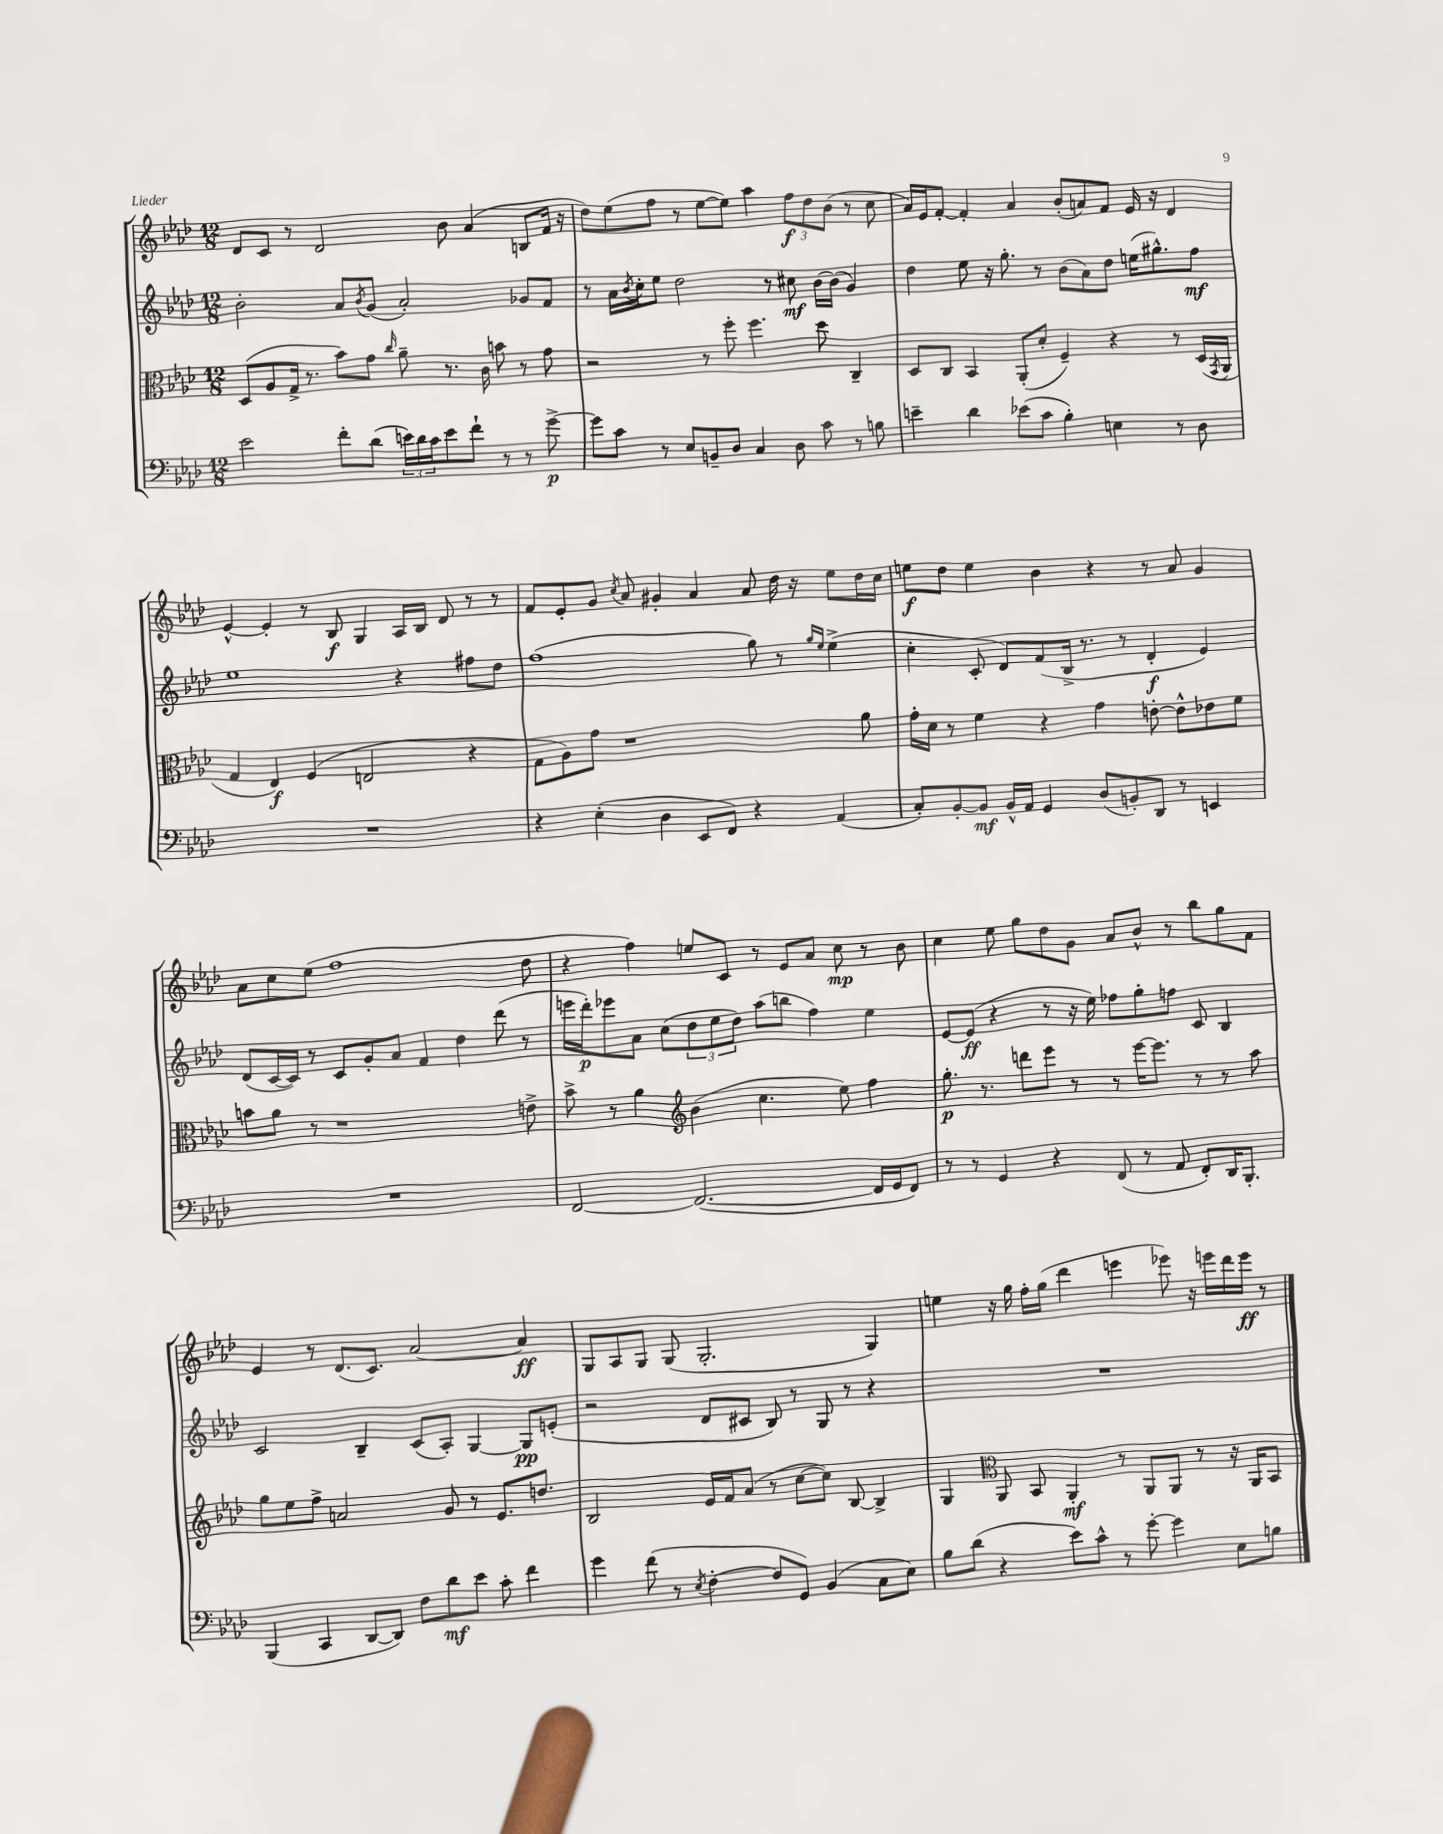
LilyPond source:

<<
\new StaffGroup <<
\new Staff = "s0" {
    \clef treble \key aes \major \numericTimeSignature \time 12/8
    des'8 c'8 r8 des'2 bes'8 aes'4( b8 f'16 r16 |
    des''8) ees''8( f''8 r8 ees''8~ ees''8) aes''4 \tuplet 3/2 { f''8\f des''8 bes'8( } r8 c''8 |
    aes'16) ees'16 f'8~-. f'4-. aes'4 bes'8-.( a'8) f'8 ees'16 r16 des'4 |
    ees'4~-^ ees'4-. r8 bes8\f g4 aes16 bes16 des'8 r8 r8 |
    f'8 ees'8-. g'8 \acciaccatura { c''8 } aes'8 gis'4-. aes'4 aes'8 des''16 r16 ees''8 des''16 c''16 |
    e''8\f des''8 e''4 bes'4 r4 r8 aes'8 g'4 |
    aes'8 c''8 ees''8( f''1 des''8 |
    r4 f''4) e''8 c'8 r8 ees'8 aes'8 c''8\mp r8 bes'8 |
    c''4 ees''8 g''8 des''8 g'8 aes'8 bes'8-^ r8 bes''8 g''8 f'8 |
    ees'4 r8 des'8.( c'8.) aes'2~ aes'4\ff |
    g8 aes8 g8 g8( g2.-. g4) |
    e''4 r16 g''16 f''16-. g''16( des'''4 e'''4 ees'''8) r16 e'''16 des'''16 e'''16\ff r8 \bar "|." |
}
\new Staff = "s1" {
    \clef treble \key aes \major \numericTimeSignature \time 12/8
    bes'2-. aes'8 \acciaccatura { bes'8 } g'8( aes'2-.) ges'8 f'8 |
    r8 aes'16 \acciaccatura { bes'8 } c''16-. ees''8 des''2 r8 cis''8\mf bes'16~ bes'16( g'4) |
    des''4 ees''8 r16 g''8.-. r8 bes'8( aes'8) des''8 e''16( gis''8.-^) f''8\mf |
    ees''1 r4 fis''8 des''8 |
    f''1( g''8) r8 \grace { g''16 ees''16 } ees''4->( |
    c''4-. c'8-. des'8) f'8( bes16-> r8. r8 des'4-.\f ees'4) |
    des'8( c'16~ c'16) r8 c'8 g'8-. aes'8 f'4 des''4 des'''8( r8 |
    e'''16 des'''16-.\p) ees'''8 aes'8 c''8( \tuplet 3/2 { des''8 ees''8 des''8) } aes''8( b''8 f''4) ees''4 |
    ees'8~ ees'8\ff( r4 r8 r16 ees''16) fes''8 g''8-. f''8 c'8 bes4 |
    c'2 bes4-- c'8( aes8-.) g4~ g8\pp e'8-.( |
    r2 des'8 cis'8 bes8) r8 g8 r8 r4 |
    R1. \bar "|." |
}
\new Staff = "s2" {
    \clef alto \key aes \major \numericTimeSignature \time 12/8
    des8( aes8 g16-> r8. bes'8) g'8 \grace { c''16 } aes'8-- r8. c'16 b'8 r8 g'8 |
    r2 r8 f''8-. f''4. des''8 c4-- |
    des8 c8 bes,4 aes,8-.( des'8-. f4--) r4 r8 des16( \acciaccatura { g,8 } aes,16 |
    g4 ees4\f) f4( e2 r4 |
    g8 aes8) g'8 r1 aes'8 |
    g'16-. des'16 r8 f'4 r4 g'4 e'8~-. e'8-^ ees'8 f'8 |
    b'8 aes'8 r8 r1 e'8-> |
    bes'8-> r8 aes'4 \clef treble bes'4( c''4. ees''8) f''4 |
    g''8.-.\p r8. d'''8 ees'''8 r8 r8 ees'''16~ ees'''8. r8 r8 aes''8 |
    g''8 ees''8 f''8-> a'2 g'8 r8 ees'8. d''8. |
    bes2 ees'16 f'16 aes'8( r8 c''8~ c''8) bes8~ bes4-> |
    g4 \clef alto aes,8 bes,8 aes,4-.\mf r8 aes,8 aes,8 r8 r16 aes,16 bes,8 \bar "|." |
}
\new Staff = "s3" {
    \clef bass \key aes \major \numericTimeSignature \time 12/8
    ees'2 f'8-. des'8( \tuplet 3/2 { e'16) des'16 c'16 } e'8 f'8-! r8 r8 g'8~->\p |
    g'8 c'8 r8 ees8 b,8-- des8 c4 des8 c'8 r8 b8 |
    e'4-- des'4 ees'8( c'8 bes4-.) e4 r8 des8 |
    R1. |
    r4 ees4-.( des4 ees,8 f,8) r4 aes,4( |
    c8-.) bes,8~-. bes,8\mf bes,16-^ aes,16 g,4 des8( b,8-.) des,8 r8 e,4 |
    R1. |
    f,2~ f,2.~( f,16 g,16 f,8) |
    r8 r8 g,4 r4 f,8( r8 aes,8 f,8-.) des,16 bes,,8.-. |
    bes,,4( c,4 des,8~ des,8) f8 des'8\mf ees'8 c'8-. f'4 |
    g'4 f'8( r8 \acciaccatura { ees8 } f4~-. f8 g,8) bes,4( c8 ees8) |
    bes8 des'8( r4 ees'8) c'8-^ r8 g'8~-. g'4 ees8 b8 \bar "|." |
}
>>
>>
\layout { \context { \Score \remove "Bar_number_engraver" } }
